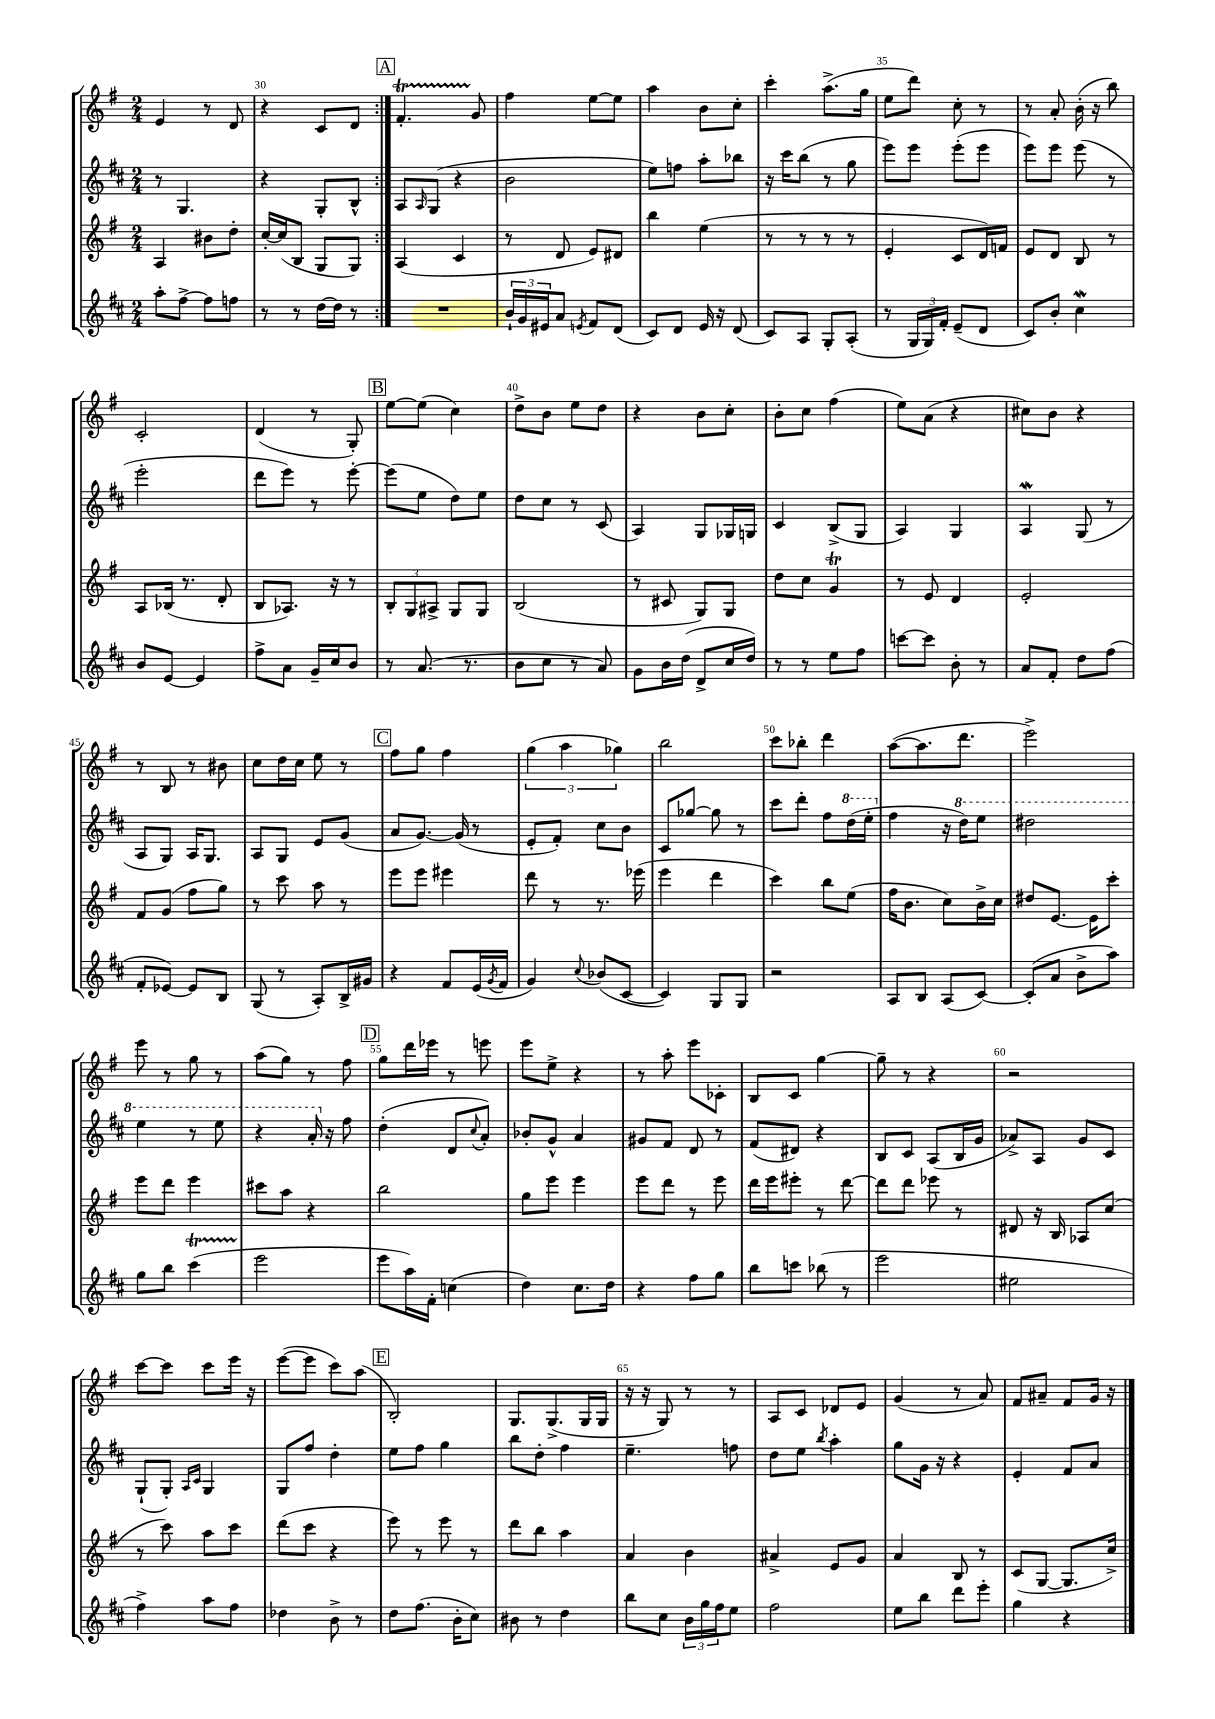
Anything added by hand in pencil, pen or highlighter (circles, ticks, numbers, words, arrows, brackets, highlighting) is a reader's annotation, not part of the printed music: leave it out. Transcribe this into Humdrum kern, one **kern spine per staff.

**kern	**kern	**kern	**kern
*staff4	*staff3	*staff2	*staff1
*clefG2	*clefG2	*clefG2	*clefG2
*k[f#c#]	*k[f#]	*k[f#c#]	*k[f#]
*M2/4	*M2/4	*M2/4	*M2/4
8aa'	4A	8r	4e
[8ff#^	.	4.G	.
8ff#]	8b#	.	8r
8ff	8dd'	.	8d
=	=	=	=
8r	[16cc'	4r	4r
.	(16cc]	.	.
8r	8B	.	.
[16dd	8G	8G'	8c
16dd]	.	.	.
8r	8G)	8B^^	8d
=:|!	=:|!	=:|!	=:|!
2r	(4A	8A	4.f#'
.	.	16qqA	.
.	.	(8G	.
.	4c	4r	.
.	.	.	8g
=	=	=	=
24b`	8r	2b	4ff#
24g	.	.	.
24e#	.	.	.
8a	8d	.	.
8qe	.	.	.
8f#	8e)	.	[8ee
(8d	8d#	.	8ee]
=	=	=	=
8c#)	4bb	8ee)	4aa
8d	.	8ff	.
16e	(4ee	8aa'	8b
16r	.	.	.
(8d	.	8bb-	8cc'
=	=	=	=
8c#)	8r	16r	4ccc'
.	.	16ccc#	.
8A	8r	(8bb	.
8G'	8r	8r	(8.aa^
(8A'	8r	8gg	.
.	.	.	16gg
=	=	=	=
8r	4e'	8eee)	8ee
24G	.	8eee	8ddd)
24G)	.	.	.
24f#'	.	.	.
(8e~	8c	(8eee'	8cc'
8d	16d)	8eee	8r
.	16f	.	.
=	=	=	=
8c#)	8e	8eee)	8r
8b'	8d	8eee	8a'
4cc#	8B	(8eee	(16b'
.	.	.	16r
.	8r	8r	8bb)
=	=	=	=
8b	8A	2eee'	2c'
[8e	(16B-	.	.
.	8.r	.	.
4e]	.	.	.
.	8d'	.	.
=	=	=	=
8ff#^	8B	8ddd	(4d
8a	8.A-)	8eee)	.
16g~	.	8r	8r
16cc#	16r	.	.
8b	8r	[8eee'	8G')
=	=	=	=
8r	12B'	(8eee]	[8ee
.	12G	.	.
(8.a	.	8ee	(8ee]
.	12A#^	.	.
.	8G	8dd)	4cc)
8.r	.	.	.
.	8G	8ee	.
=	=	=	=
8b	(2B	8dd	8dd^
8cc#	.	8cc#	8b
8r	.	8r	8ee
8a)	.	(8c#	8dd
=	=	=	=
8g	8r	4A)	4r
16b	8c#	.	.
(16dd	.	.	.
8d^	8G)	8G	8b
16cc#	8G	16G-	8cc'
16dd)	.	16G	.
=	=	=	=
8r	8dd	4c#	8b'
8r	8cc	.	8cc
8ee	4g	(8B^	(4ff#
8ff#	.	8G	.
=	=	=	=
[8ccc	8r	4A)	8ee)
8ccc]	8e	.	(8a
8b'	4d	4G	4r
8r	.	.	.
=	=	=	=
8a	2e'	4A	8cc#)
8f#'	.	.	8b
8dd	.	(8G	4r
(8ff#	.	8r	.
=	=	=	=
8f#'	8f#	8A	8r
[8e-)	(8g	8G)	8B
8e-]	8ff#	16A	8r
.	.	8.G	.
8B	8gg)	.	8b#
=	=	=	=
(8G	8r	8A	8cc
8r	8ccc	8G	16dd
.	.	.	16cc
8A')	8aa	8e	8ee
16B^	8r	(8g	8r
16g#	.	.	.
=	=	=	=
4r	8eee	8a	8ff#
.	8eee	[8.g)	8gg
8f#	4eee#	.	4ff#
.	.	(16g]	.
(16e	.	8r	.
8qg	.	.	.
16f#	.	.	.
=	=	=	=
4g)	8ddd	8e'	(6gg
.	8r	8f#')	.
.	.	.	6aa
8qqcc#	.	.	.
(8b-	8.r	8cc#	.
.	.	.	6gg-)
[8c#	.	8b	.
.	(16eee-	.	.
=	=	=	=
4c#])	4eee	8c#	2bb
.	.	[8gg-	.
8G	4ddd	8gg-]	.
8G	.	8r	.
=	=	=	=
2r	4ccc)	8ccc#	8ccc
.	.	8ddd'	8bb-'
.	8bb	8ff#	4ddd
.	(8ee	(16ddd	.
.	.	16eee'	.
=	=	=	=
8A	16ff#	4ff#	([8aa
.	8.b	.	.
8B	.	.	8.aa]
(8A	8cc)	16r	.
.	.	16ddd)	8.ddd
[8c#)	16b^	8eee	.
.	16cc	.	.
=	=	=	=
(8c#']	8dd#	2ddd#	2eee^)
8a	[8.e	.	.
8b^	.	.	.
.	16e]	.	.
8aa)	8ccc'	.	.
=	=	=	=
8gg	8eee	4eee	8eee
8bb	8ddd	.	8r
(4ccc#	4eee	8r	8gg
.	.	8eee	8r
=	=	=	=
2eee	8ccc#	4r	(8aa
.	8aa	.	8gg)
.	4r	16aa'	8r
.	.	16r	.
.	.	8ff#	8ff#
=	=	=	=
8eee	2bb	(4dd'	8gg
16aa)	.	.	16ddd
16f#'	.	.	16eee-
(4cc	.	8d	8r
.	.	8qqcc#	.
.	.	8a')	8eee
=	=	=	=
4dd)	8gg	8b-'	8eee
.	8eee	8g^^	8ee^
8.cc#	4eee	4a	4r
16dd	.	.	.
=	=	=	=
4r	8eee	8g#	8r
.	8ddd	8f#	8aa'
8ff#	8r	8d	8eee
8gg	8eee	8r	8c-'
=	=	=	=
8bb	16ddd	(8f#	8B
.	16eee	.	.
8ccc	8eee#'	8d#)	8c
(8bb-	8r	4r	[4gg
8r	[8ddd	.	.
=	=	=	=
2eee	8ddd]	8B	8gg~]
.	8ddd	8c#	8r
.	8eee-	(8A	4r
.	8r	16B	.
.	.	16g	.
=	=	=	=
2ee#	8d#	8a-^)	2r
.	16r	8A	.
.	16B	.	.
.	8A-	8g	.
.	(8cc	8c#	.
=	=	=	=
4ff#^)	8r	(8G`	[8ccc
.	8ccc)	8G')	8ccc]
.	.	16qqA	.
.	.	16qqc#	.
8aa	8aa	4G	8ccc
8ff#	8ccc	.	16eee
.	.	.	16r
=	=	=	=
4dd-	(8ddd	8G	([8eee
.	8ccc	8ff#	8eee]
8b^	4r	4dd'	8ccc)
8r	.	.	(8aa
=	=	=	=
8dd	8eee)	8ee	2B')
(8.ff#	8r	8ff#	.
.	8eee	4gg	.
16b'	.	.	.
8cc#)	8r	.	.
=	=	=	=
8b#	8ddd	8bb	8.G
8r	8bb	8dd'	.
.	.	.	(8.G^
4dd	4aa	4ff#	.
.	.	.	16G
.	.	.	16G
=	=	=	=
8bb	4a	4.ee~	16r
.	.	.	16r
8cc#	.	.	8G)
24b	4b	.	8r
24gg	.	.	.
24ff#	.	.	.
8ee	.	8ff	8r
=	=	=	=
2ff#	4a#^	8dd	8A
.	.	8ee	8c
.	.	8qbb	.
.	8e	4aa'	8d-
.	8g	.	8e
=	=	=	=
8ee	4a	8gg	(4g
8bb	.	16g	.
.	.	16r	.
8ddd	8B	4r	8r
8eee'	8r	.	8a)
=	=	=	=
4gg	(8c	4e'	8f#
.	[8G	.	8a#~
4r	8.G]	8f#	8f#
.	.	8a	16g
.	16cc^)	.	16r
==	==	==	==
*-	*-	*-	*-
